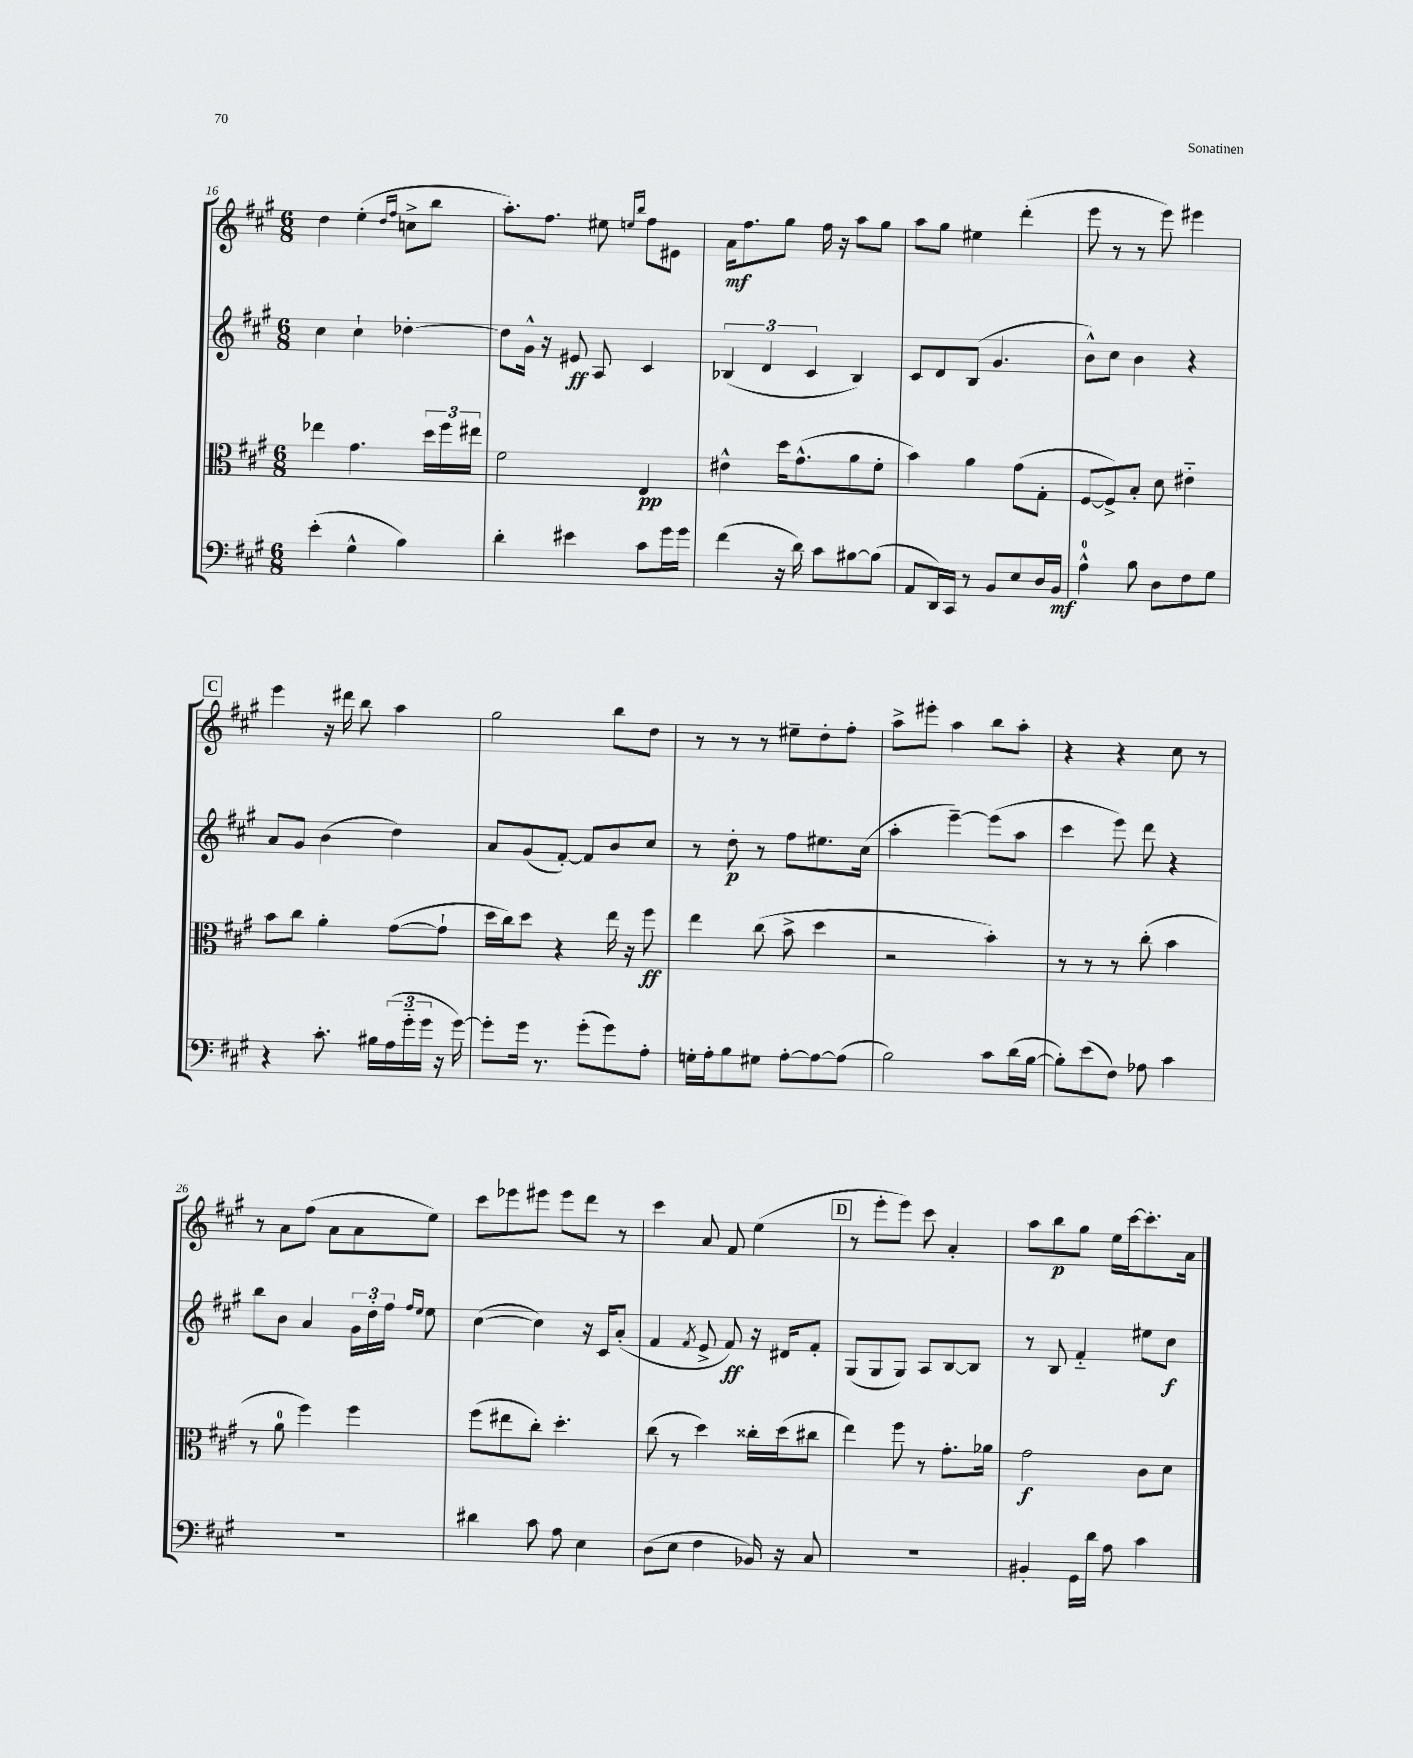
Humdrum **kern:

**kern	**dynam	**kern	**dynam	**kern	**dynam	**kern	**dynam
*part4	*part4	*part3	*part3	*part2	*part2	*part1	*part1
*staff4	*staff4	*staff3	*staff3	*staff2	*staff2	*staff1	*staff1
*clefF4	*	*clefC3	*	*clefG2	*	*clefG2	*
*k[f#c#g#]	*	*k[f#c#g#]	*	*k[f#c#g#]	*	*k[f#c#g#]	*
*M6/8	*	*M6/8	*	*M6/8	*	*M6/8	*
=16	=16	=16	=16	=16	=16	=16	=16
(4e'\	.	4ee-X\	.	4cc#\	.	4dd\	.
4G#^^\	.	4.g#\	.	4cc#`\	.	(4ee'\	.
.	.	.	.	.	.	16qqdd/LL	.
.	.	.	.	.	.	16qqff#/JJ	.
4B\)	.	.	.	[4dd-X'\	.	8ccn^\L	.
.	.	24dd\LL	.	.	.	8bb\J	.
.	.	24ff#\	.	.	.	.	.
.	.	24ee#X\JJ	.	.	.	.	.
=17	=17	=17	=17	=17	=17	=17	=17
4d'\	.	2f#\	.	8dd-\L]	.	8.aa'\L)	.
.	.	.	.	16g#^^\Jk	.	.	.
.	.	.	.	16r	.	8.ff#\J	.
4e#X\	.	.	.	8e#X/	ff	.	.
.	.	.	.	8A/	.	8ee#X\	.
.	.	.	.	.	.	16qqeen/LL	.
.	.	.	.	.	.	16qqbb/JJ	.
8c#\L	.	4E/	pp	4c#/	.	8ff#\L	.
16g#\L	.	.	.	.	.	8e#X\J	.
16g#\JJ	.	.	.	.	.	.	.
=18	=18	=18	=18	=18	=18	=18	=18
(4f#\	.	4e#X^^\	.	(6B-X/	.	16a\KL	mf
.	.	.	.	.	.	8.ff#\	.
.	.	.	.	6d/	.	.	.
16r	.	16dd\KL	.	.	.	8gg#\J	.
16d\)	.	(8.g#^^\	.	.	.	.	.
.	.	.	.	6c#/	.	.	.
8c#\L	.	.	.	.	.	16ff#\	.
.	.	.	.	.	.	16r	.
[8B#X\	.	8a\	.	4B-/)	.	8aa\L	.
(8B#\J]	.	8f#'\J	.	.	.	8gg#\J	.
=19	=19	=19	=19	=19	=19	=19	=19
8AA/L	.	4b\)	.	8c#/L	.	8aa\L	.
16DD/L)	.	.	.	8d/	.	8gg#\J	.
16CC#/JJ	.	.	.	.	.	.	.
8r	.	4a\	.	(8B/J	.	4ee#X\	.
8BB/L	.	.	.	4.g#/	.	.	.
8E/	.	(8g#\L	.	.	.	(4ddd'\	.
16D/L	.	8G#'\J	.	.	.	.	.
16BB/JJ	mf	.	.	.	.	.	.
=20	=20	=20	=20	=20	=20	=20	=20
4A^^\	.	[8F#/L	.	8b^^\L)	.	8eee\	.
.	.	8F#^/])	.	8cc#\J	.	8r	.
8B\	.	8B'/J	.	4b\	.	8r	.
8D\L	.	8d\	.	.	.	8eee\)	.
8F#\	.	4e#X\	.	4r	.	4eee#X\	.
8G#\J	.	.	.	.	.	.	.
!!LO:LB:g=z
!!LO:REH:place=s1:t=C
=21	=21	=21	=21	=21	=21	=21	=21
4r	.	8b\L	.	8a/L	.	4eee\	.
.	.	8cc#\J	.	8g#/J	.	.	.
8.c#'\	.	4a'\	.	(4b\	.	16r	.
.	.	.	.	.	.	16ddd#X\	.
.	.	.	.	.	.	8bb\	.
16B#X\LL	.	.	.	.	.	.	.
(24A\	.	([8g#\L	.	4dd\)	.	4aa\	.
24g#\	.	.	.	.	.	.	.
24g#\JJ	.	.	.	.	.	.	.
16r	.	8g#`\J]	.	.	.	.	.
[16g#\)	.	.	.	.	.	.	.
=22	=22	=22	=22	=22	=22	=22	=22
8g#'\L]	.	16dd\LL	.	8a/L	.	2gg#\	.
.	.	16cc#\J)	.	.	.	.	.
16g#\Jk	.	8dd\J	.	(8g#/	.	.	.
8.r	.	.	.	.	.	.	.
.	.	4r	.	[8f#'/J)	.	.	.
(8g#'\L	.	.	.	8f#/L]	.	.	.
8g#\)	.	16ee\	.	8b/	.	8bb\L	.
.	.	16r	.	.	.	.	.
8A'\J	.	8ff#\	ff	8cc#/J	.	8dd\J	.
=23	=23	=23	=23	=23	=23	=23	=23
16Gn'\LL	.	4ee\	.	8r	.	8r	.
16A'\J	.	.	.	.	.	.	.
8B\	.	.	.	8dd'\	p	8r	.
8G#X\J	.	(8cc#\	.	8r	.	8r	.
[8A'\L	.	8b^\	.	8ff#\L	.	8ee#X~\L	.
8A\_	.	4dd\	.	8.ee#X\	.	8dd'\	.
(8A\J]	.	.	.	.	.	8ff#'\J	.
.	.	.	.	(16cc#\Jk	.	.	.
=24	=24	=24	=24	=24	=24	=24	=24
2B\)	.	2r	.	4aa'\	.	8aa^\L	.
.	.	.	.	.	.	8eee#X'\J	.
.	.	.	.	[4eee~\)	.	4aa\	.
8c#\L	.	4b'\)	.	(8eee\L]	.	8bb\L	.
(16d\L	.	.	.	8aa\J	.	8aa'\J	.
[16B\JJ	.	.	.	.	.	.	.
=25	=25	=25	=25	=25	=25	=25	=25
8B'\L])	.	8r	.	4ccc#\	.	4r	.
(8e\	.	8r	.	.	.	.	.
8F#\J)	.	8r	.	8eee\)	.	4r	.
8A-X\	.	(8cc#'\	.	8ddd\	.	.	.
4c#\	.	4b\	.	4r	.	8cc#\	.
.	.	.	.	.	.	8r	.
!!LO:LB:g=z
=26	=26	=26	=26	=26	=26	=26	=26
2.r	.	8r	.	8bb\L	.	8r	.
.	.	8a\	.	8b\J	.	8a\L	.
.	.	4ff#\)	.	4a/	.	(8ff#\J	.
.	.	.	.	.	.	8a\L	.
.	.	4ff#\	.	24g#\LL	.	8a\	.
.	.	.	.	24dd'\	.	.	.
.	.	.	.	24ff#\JJ	.	.	.
.	.	.	.	16qqff#/LL	.	.	.
.	.	.	.	16qqee/JJ	.	.	.
.	.	.	.	8ee\	.	8ee\J)	.
=27	=27	=27	=27	=27	=27	=27	=27
4d#X\	.	(8ff#\L	.	([4cc#\	.	8ccc#\L	.
.	.	8ee#X\	.	.	.	8eee-X\	.
8c#\	.	8cc#'\J)	.	4cc#\])	.	8eee#X\J	.
8A\	.	4.dd'\	.	.	.	8eee#\L	.
4E\	.	.	.	16r	.	8ddd\J	.
.	.	.	.	16c#/KL	.	.	.
.	.	.	.	(8a'/J	.	8r	.
=28	=28	=28	=28	=28	=28	=28	=28
(8D\L	.	(8cc#\	.	4f#/	.	4ccc#\	.
8E\J	.	8r	.	.	.	.	.
.	.	.	.	8qf#/	.	.	.
4F#\	.	4dd\)	.	8e^/	.	8a/	.
.	.	.	.	8f#/)	ff	8f#/	.
16BB-X/)	.	16cc##X'\LL	.	16r	.	(4ee\	.
16r	.	(16dd\J	.	16d#X/KL	.	.	.
8C#/	.	8cc#X\J	.	8f#'/J	.	.	.
!!LO:REH:place=s1:t=D
=29	=29	=29	=29	=29	=29	=29	=29
2.r	.	4ee\)	.	(8G#/L	.	8r	.
.	.	.	.	8G#/	.	8eee'\L	.
.	.	8ff#\	.	8G#/J)	.	8eee\J)	.
.	.	8r	.	8A/L	.	8ccc#\	.
.	.	8.g#'\L	.	[8B/	.	4a'/	.
.	.	.	.	8B/J]	.	.	.
.	.	16a-X\Jk	.	.	.	.	.
=30	=30	=30	=30	=30	=30	=30	=30
4BB#X'/	.	2g#\	f	8r	.	8aa\L	.
.	.	.	.	8B/	.	8bb\	p
16GG#\LL	.	.	.	4f#/	.	8gg#\J	.
16d\JJ	.	.	.	.	.	.	.
8A\	.	.	.	.	.	16ee\LL	.
.	.	.	.	.	.	[16ccc#\J	.
4c#\	.	8c#\L	.	8ee#X\L	.	8.ccc#'\]	.
.	.	8d\J	.	8cc#\J	f	.	.
.	.	.	.	.	.	16a\Jk	.
==	==	==	==	==	==	==	==
*-	*-	*-	*-	*-	*-	*-	*-
